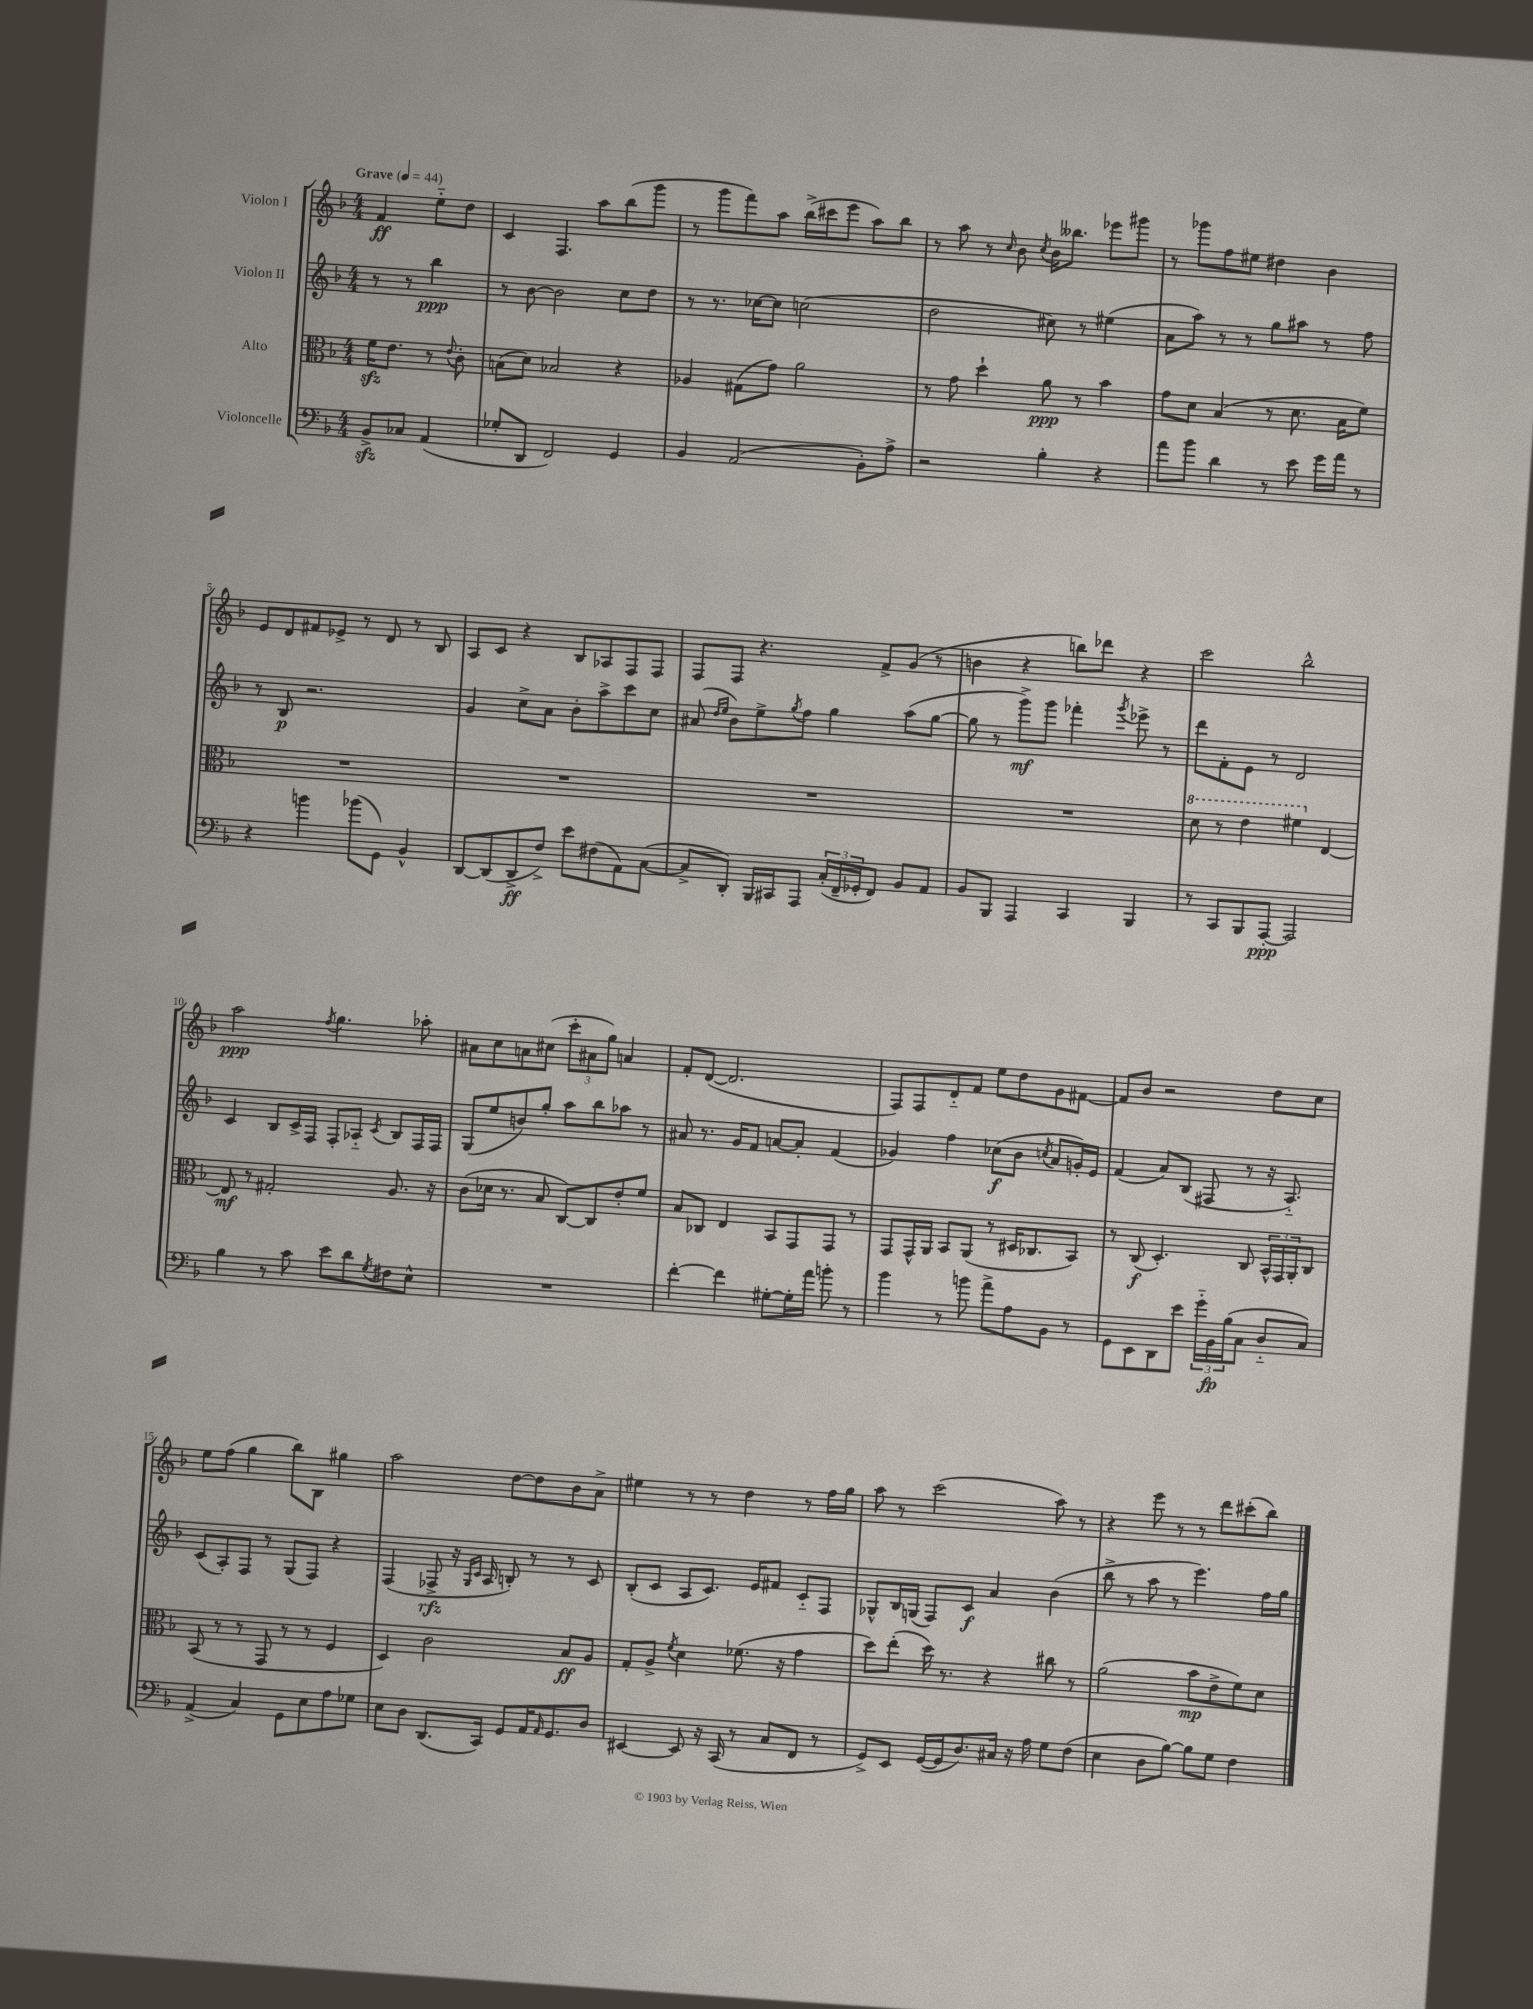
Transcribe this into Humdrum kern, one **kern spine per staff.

**kern	**kern	**kern	**kern
*staff4	*staff3	*staff2	*staff1
*clefF4	*clefC3	*clefG2	*clefG2
*k[b-]	*k[b-]	*k[b-]	*k[b-]
*M4/4	*M4/4	*M4/4	*M4/4
*MM44	*MM44	*MM44	*MM44
8BB-^	16f	8r	4f
.	8.e	.	.
8C-	.	8r	.
(4AA	8r	4bb-	8ee'~
.	8qqe	.	.
.	8c'	.	8dd
=	=	=	=
8G-'	(8B	8r	4c
8DD	8d)	[8b-	.
2FF)	2B-	2b-]	4.F
.	.	.	8aa
4GG	4r	8cc	(8bb-
.	.	8dd	8ggg
=	=	=	=
4BB-	4A-	8r	8r
.	.	8.r	8ggg
(2AA	(8G#	.	8fff)
.	.	[16cc-	.
.	8g)	8cc-]	8aa
.	2a	(2cc	(16bb-^
.	.	.	16ccc#
.	.	.	8eee
8BB-')	.	.	8aa)
8A^	.	.	8bb-
=	=	=	=
2r	8r	2dd	8r
.	8g	.	8aa
.	4dd`	.	8r
.	.	.	16qqcc
.	.	.	8b-
.	.	.	8qcc
4B-'	8a	8cc#)	16b-
.	.	.	8.bb--
.	8r	8r	.
4r	4b-	(4ee#	8eee-
.	.	.	8ggg#
=	=	=	=
8a	8g	8a	8r
8b-	8d	8aa)	8ggg-
4d	(4B-	8r	8ff
.	.	8r	8ee#
8r	8r	8gg	4dd#
8e	8.d	8aa#	.
16g	.	8r	4b-
16a	16B-	.	.
8r	8f)	8ff	.
=	=	=	=
4r	1r	8r	8e
.	.	8B-	8d
4b	.	2.r	8f#
.	.	.	8e-^
(8b-	.	.	8r
8GG)	.	.	8d
4BB-^^	.	.	8r
.	.	.	8B-
=	=	=	=
[8DD	1r	4g	8A
(8DD]	.	.	8c
8DD^	.	8cc^	4r
8F^)	.	8a	.
8e	.	8b-'	8B-
(8F#	.	8aa^	8A-
8AA)	.	8ccc	8F
([8C	.	8cc	8F
=	=	=	=
8C^]	1r	(8a#	8F
.	.	16qqdd	.
.	.	16qqee	.
8DD')	.	8b-)	8F
16BBB-	.	8ee^	4.r
16CC#	.	.	.
.	.	8qgg	.
8AAA	.	8ff	.
(24C'	.	4gg	.
24FF~	.	.	.
24GG-'	.	.	.
8FF)	.	.	8f^
8BB-	.	(8aa	(8g
8AA	.	[8gg	8r
=	=	=	=
8BB-	1r	8gg]	4b
8BBB-	.	8r	.
4AAA	.	8ggg^)	4r
.	.	8ggg	.
4CC	.	4fff-'	8bb)
.	.	.	8ddd-
.	.	8qggg	.
4BBB-	.	8eee-^	4r
.	.	8r	.
=	=	=	=
8r	8dd	8ddd	2ccc
8CC	8r	8f'	.
8BBB-	4ee	8e	.
[8AAA'	.	8r	.
2AAA]	4ff#	2d	2bb-^^
.	[4E	.	.
=	=	=	=
4B-	8E]	4c	2aa
.	8r	.	.
8r	2G#'	8B-	.
8c	.	16c^	.
.	.	16F	.
.	.	.	8qff
8e	.	8F'	4.gg
8d	.	8A-'~	.
8qG	.	8qc	.
8F#	8.A	8B-	.
8E^^	.	16F	8aa-'
.	16r	16F	.
=	=	=	=
1r	(8c	(8G	8a#
.	16d-	8ee	8cc
.	8.r	.	.
.	.	8b)	8a
.	8B-	8gg'	(8cc#
.	[8C)	8aa	12ccc'
.	.	.	12a#
.	8C]	8bb-	.
.	.	.	12gg)
.	8e'	8aa-	4a
.	8f	8r	.
=	=	=	=
[4f'	8B-	8a#	8f'
.	8C-	8.r	([8d
4f]	4E	.	2.d]
.	.	16g	.
.	.	8f	.
[8G#'	8BB-	[8a	.
16G#']	8GG	8a']	.
16a	.	.	.
8b'	8GG	(4f	.
8r	8r	.	.
=	=	=	=
4b-	8GG	4g-)	8F)
.	16GG^^	.	8F
.	16AA	.	.
8r	8BB-	4ff	8d'~
8b	(8AA	.	8f
8a^	8r	(8cc-	8ee
8A	16D#	8b-	8dd
.	8.C-	.	.
.	.	8qcc	.
8BB-	.	8a	8g
8r	8BB-)	16g')	[8f#
.	.	16e	.
=	=	=	=
8GG	8r	(4f	8f#]
8EE	(8C	.	8b-
8DD	4.D')	8a)	2r
8e	.	(8B-	.
24g'~	.	8F#	.
24BB-	.	.	.
(24B-	.	.	.
8C	8C	8r	.
8D'~	24BB-^^	16r	8dd
.	24GG	.	.
.	.	8.A'~)	.
.	24AA'	.	.
8C)	8C	.	8cc
=	=	=	=
(4AA^	(8BB-	(8c	8ee
.	8r	8A')	(8ff
4C)	8r	8F	4gg
.	8GG	8r	.
8GG	8r	(8G	8bb-)
8E	8r	8F)	8B-
8A	4F	4r	4gg#
8G-	.	.	.
=	=	=	=
8E	4D)	(4F	2aa
8D	.	.	.
(8.DD	2c	8F-^	.
.	.	16r	.
.	.	16qqG	.
.	.	16qqc	.
16CC)	.	16A	.
8GG	.	8B')	[8dd
16AA	.	8r	8dd]
16qqAA	.	.	.
8.GG	.	.	.
.	8B-	8r	8b-
8D	8A	8c	8a^
=	=	=	=
[4EE#	8G'	(8B-'	4ee#
.	8A^	8c	.
.	8qf	.	.
8EE#]	4d	8A	8r
16r	.	8.c)	8r
(16CC	.	.	.
8r	(8.f-	.	4dd
.	.	16e	.
8C	.	8f#	.
.	16r	.	.
8FF	4g	8c'~	8r
8r	.	8F	16ff
.	.	.	16gg
=	=	=	=
8GG^)	8dd)	8G-^^	8aa
8EE	(8ee'	16B-	8r
.	.	(16G	.
([16GG	16dd)	8F)	(2ccc
16GG]	8.r	.	.
8.D)	.	8c	.
.	4r	4a	.
16C#	.	.	.
16r	.	.	.
16A	.	.	.
8G	8cc#	(4b-	8aa)
(8F	8r	.	8r
=	=	=	=
4E	(2a	8bb-^	4r
.	.	8r	.
8D	.	8aa	8eee
[8B-)	.	8r	8r
8B-]	8b-	4.eee)	8r
8G	8e^	.	8ddd
4F	8f)	.	(8ccc#'
.	8d	16ff	8bb-)
.	.	16gg	.
==	==	==	==
*-	*-	*-	*-
